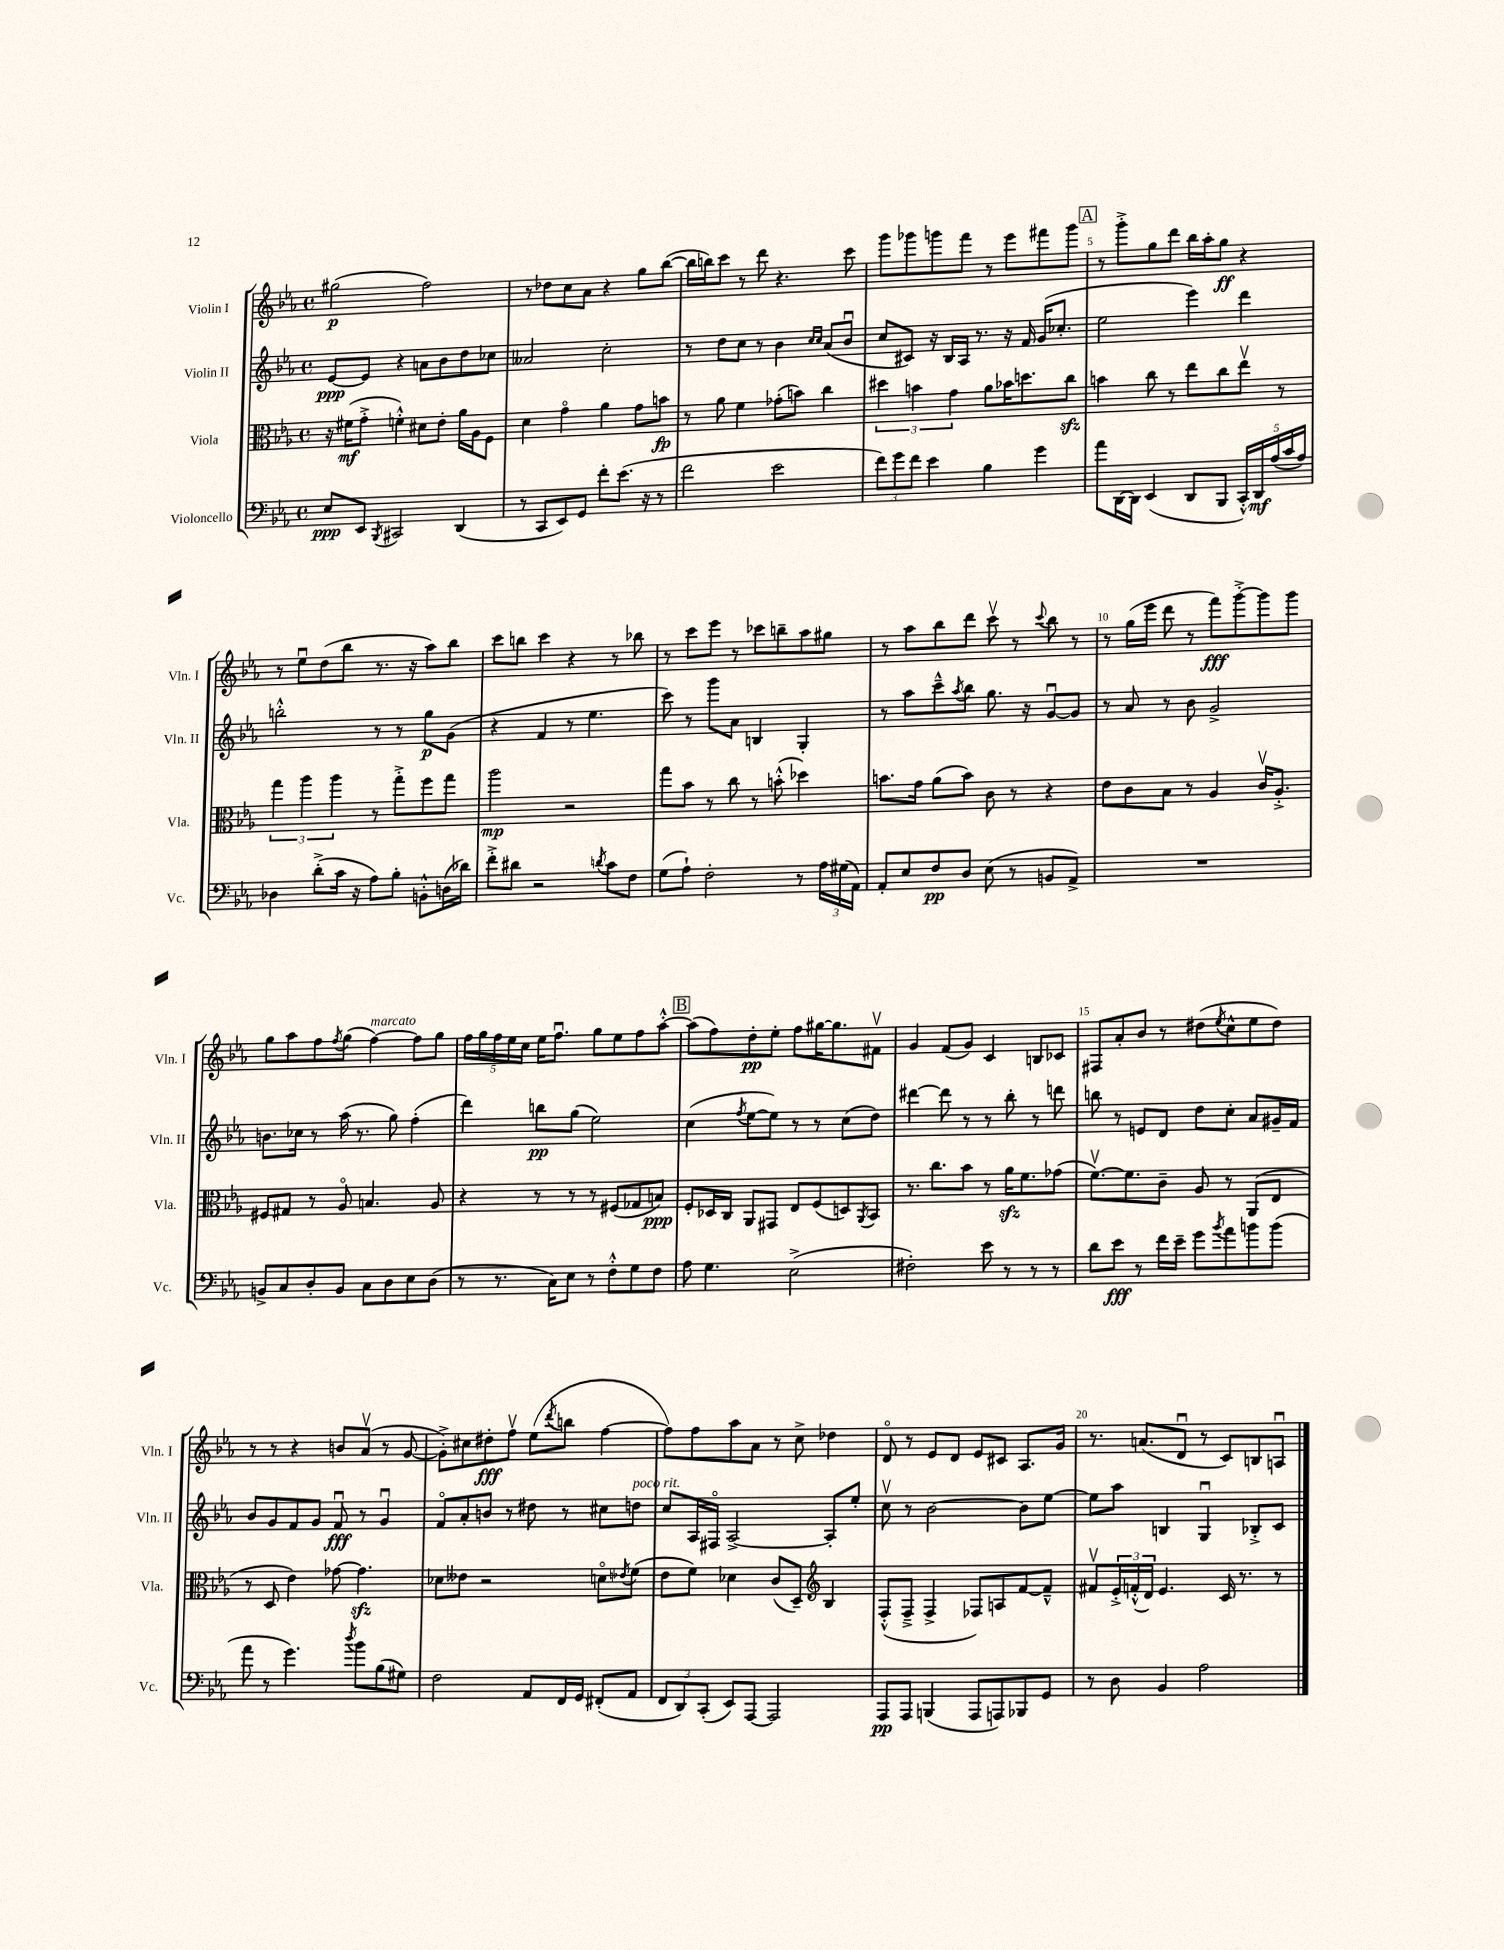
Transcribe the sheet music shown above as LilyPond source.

<<
\new StaffGroup <<
\new Staff = "s0" \with { instrumentName = "Violin I" shortInstrumentName = "Vln. I" } {
    \clef treble \key ees \major \defaultTimeSignature \time 4/4
    gis''2\p( f''2) |
    r8 des''8 c''8 aes'8 r4 g''8 bes''8~( |
    bes''16 b''16) c'''8 r8 d'''8 r4. c'''8 |
    g'''8 ges'''8 g'''8 f'''8 r8 ees'''8 fis'''8 g'''8 |
    \mark \markup { \box "A" } r8 g'''8-.-> g''8 d'''8 bes''16 aes''16-. g''8\ff r4 |
    r8 ees''8\downbow d''8( bes''8 r8. r16 aes''8) bes''8 |
    c'''8 b''8 c'''4 r4 r8 bes''8 |
    r8 c'''8 ees'''8 r8 ces'''8 b''8-- aes''8 gis''8 |
    r8 aes''8 bes''8 d'''8 c'''8\upbow r8 \appoggiatura { c'''8 } bes''8 r8 |
    r8 g''16( ees'''16 d'''8 r8 f'''8\fff) g'''8~-.-> g'''8 g'''8 |
    g''8 aes''8 f''8 \acciaccatura { f''8 } g''8( f''4~^\markup { \italic "marcato" }) f''8 g''8 |
    \tuplet 5/4 { f''16 g''16 f''16 ees''16 c''16 } ees''16 f''8.\downbow g''8 ees''8 f''8 aes''8~-.-^ |
    \mark \markup { \box "B" } aes''8( f''8) d''8-.\pp ees''8-. f''8 gis''16~ gis''8. fis'8\upbow |
    g'4 f'8( g'8) c'4 b8 ces'8 |
    fis8 aes'8-. bes'8 r8 dis''8( \acciaccatura { ees''8 } c''8-^ ees''8 dis''8) |
    r8 r8 r4 b'8 aes'8\upbow( r8 g'8~ |
    g'8-.->) cis''8 dis''8-.\fff f''8\upbow ees''8( \acciaccatura { d'''8 } b''8 f''4~ |
    f''8) f''8 aes''8 aes'8 r8 c''8-> des''4 |
    d'8\flageolet r8 ees'8 d'8 ees'8 cis'8 aes8. g'16 |
    r8. a'8.( d'8\downbow r8 c'8) b8 a8\downbow \bar "|." |
}
\new Staff = "s1" \with { instrumentName = "Violin II" shortInstrumentName = "Vln. II" } {
    \clef treble \key ees \major \defaultTimeSignature \time 4/4
    ees'8~\ppp ees'8 r4 a'8 bes'8 d''8 ces''8 |
    aeses'2 c''2-. |
    r8 d''8 c''8 r8 bes'4 \grace { c''16 c''16 } aes'8( bes'8\downbow |
    c''8 cis'8) r16 bes16 aes16 r8. r16 f'16 g'16( ces''8.-. |
    \mark \markup { \box "A" } ees''2 ees'''4) d'''4 |
    b''2-.-^ r8 r8 g''8\p g'8( |
    r4 f'4 r8 ees''4. |
    c'''8) r8 g'''8 aes'8 b4 g4-. |
    r8 aes''8 c'''8---^ \acciaccatura { aes''8 } bes''8 g''8. r16 g'8~\downbow g'8 |
    r8 aes'8 r8 bes'8 g'2-> |
    b'8. ces''16 r8 aes''16( r8. g''8) f''4-.( |
    d'''4) b''8\pp g''8( ees''2) |
    \mark \markup { \box "B" } c''4( \acciaccatura { f''8 } ees''8~ ees''8) r8 r8 c''8( d''8) |
    dis'''4~ dis'''8 r8 r8 bes''8-. r8 d'''8 |
    b''8 r8 e'8 d'8 d''8 c''8-. aes'8 gis'16-- f'16 |
    bes'8 g'8 f'8 g'8 f'8\downbow\fff r8 g'4\downbow |
    f'8\flageolet aes'8-. b'8 r8 dis''8 r8 cis''8 d''8^\markup { \italic "poco rit." } |
    c''8 aes16 fis16\flageolet aes2~-> aes8-. ees''8-. |
    c''8\upbow r8 bes'2~ bes'8 ees''8~ |
    ees''8 aes''8 b4 g4\downbow bes8-.-> c'8 \bar "|." |
}
\new Staff = "s2" \with { instrumentName = "Viola" shortInstrumentName = "Vla." } {
    \clef alto \key ees \major \defaultTimeSignature \time 4/4
    r16 fis'16\mf( g'8-.-> f'4-.-^) dis'8 ees'8-. aes'16 aes16 f8 |
    d'4 g'4\flageolet aes'4 g'8 b'8\fp |
    r8 aes'8 f'4 ges'8-.( b'8) c''4 |
    \tuplet 3/2 { dis''4 b'4 g'4 } aes'8 bes'16 d''8. c''8\sfz |
    \mark \markup { \box "A" } b'4 c''8 r8 ees''8 c''8 ees''8\upbow r8 |
    \tuplet 3/2 { g''4 aes''4 aes''4 } r8 g''8-.-> f''8 g''8 |
    aes''2\mp r2 |
    g''8 bes'8 r8 c''8 r8 b'8-.-^( des''4) |
    b'8. g'16 aes'8( b'8) c'8 r8 r4 |
    ees'8 c'8 bes8 r8 aes4 c'16\upbow aes8.-.-> |
    fis8 gis8 r8 aes8\flageolet b4. aes8 |
    r4 r8 r8 r8 fis8( ges8 b8\ppp) |
    \mark \markup { \box "B" } f8-. des16 c16 aes,8 gis,8 ees8 f8( d8) \acciaccatura { aes,8 } bes,8 |
    r8. c''8. bes'8 r8 aes'16\sfz f'8. ges'8( |
    f'8.~\upbow) f'8. c'8-- aes8 r8 aes,8( ees8 |
    r8 d8 ees'4) ges'8~ ges'4.\sfz |
    des'8 eeses'8 r2 d'8\flageolet \acciaccatura { ees'8 } f'8( |
    ees'8 f'8) des'4 c'8( d8--) \clef treble bes4 |
    f8-.-^( f8---> f4-> fes8) a8 f'8~ f'8---^ |
    fis'8\upbow \tuplet 3/2 { ees'16-.-> f'16-.-^( d'16) } ees'4. c'16 r8. r8 \bar "|." |
}
\new Staff = "s3" \with { instrumentName = "Violoncello" shortInstrumentName = "Vc." } {
    \clef bass \key ees \major \defaultTimeSignature \time 4/4
    ees8\ppp ees,8 \acciaccatura { bes,,8 } cis,2 d,4( |
    r8 c,8 ees,8) g,8 f'8-. ees'8.( r16 r8 |
    f'2 ees'2 |
    \tuplet 3/2 { f'8) g'8 f'8 } ees'4 bes4 g'4 |
    \mark \markup { \box "A" } aes'8 d,16~ d,16 ees,4( d,8 bes,,8 \tuplet 5/4 { c,16-.-^) d,16\mf aes16( c'16 aes16) } |
    des4 d'8-.->( c'16 r16 aes8) bes8-. b,8-.-^ d16( des'16) |
    f'8-.-> dis'8 r2 \acciaccatura { d'8 } c'8 f8 |
    g8( aes8-!) f2-. r8 \tuplet 3/2 { aes16 gis16( aes,16) } |
    aes,8-. ees8 f8\pp d8 ees8( r8 b,8 aes,8->) |
    R1 |
    b,8-> c8 d8-. b,8 c8 d8 ees8 d8( |
    r8 r8. c16) ees8 r8 f8-.-^ g8 f8 |
    \mark \markup { \box "B" } aes8 g4. ees2->( |
    fis2-.) ees'8 r8 r8 r8 |
    d'8 ees'8\fff r8 f'16 ees'16-- g'8 \acciaccatura { bes'8 } aes'8 b'8 b'8( |
    aes'8 r8 g'4.) \acciaccatura { d''8 } bes'8 bes8( gis8) |
    f2 aes,8 f,16 g,16 fis,8-.( aes,8 |
    \tuplet 3/2 { f,8 d,8) c,8-.( } ees,8) aes,,8~ aes,,2 |
    aes,,8\pp aes,,8 b,,4( aes,,8 a,,8) bes,,8 g,8 |
    r8 d8 bes,4 aes2 \bar "|." |
}
>>
>>
\layout { \context { \Score \override BarNumber.break-visibility = ##(#f #t #t) barNumberVisibility = #(every-nth-bar-number-visible 5) } }
